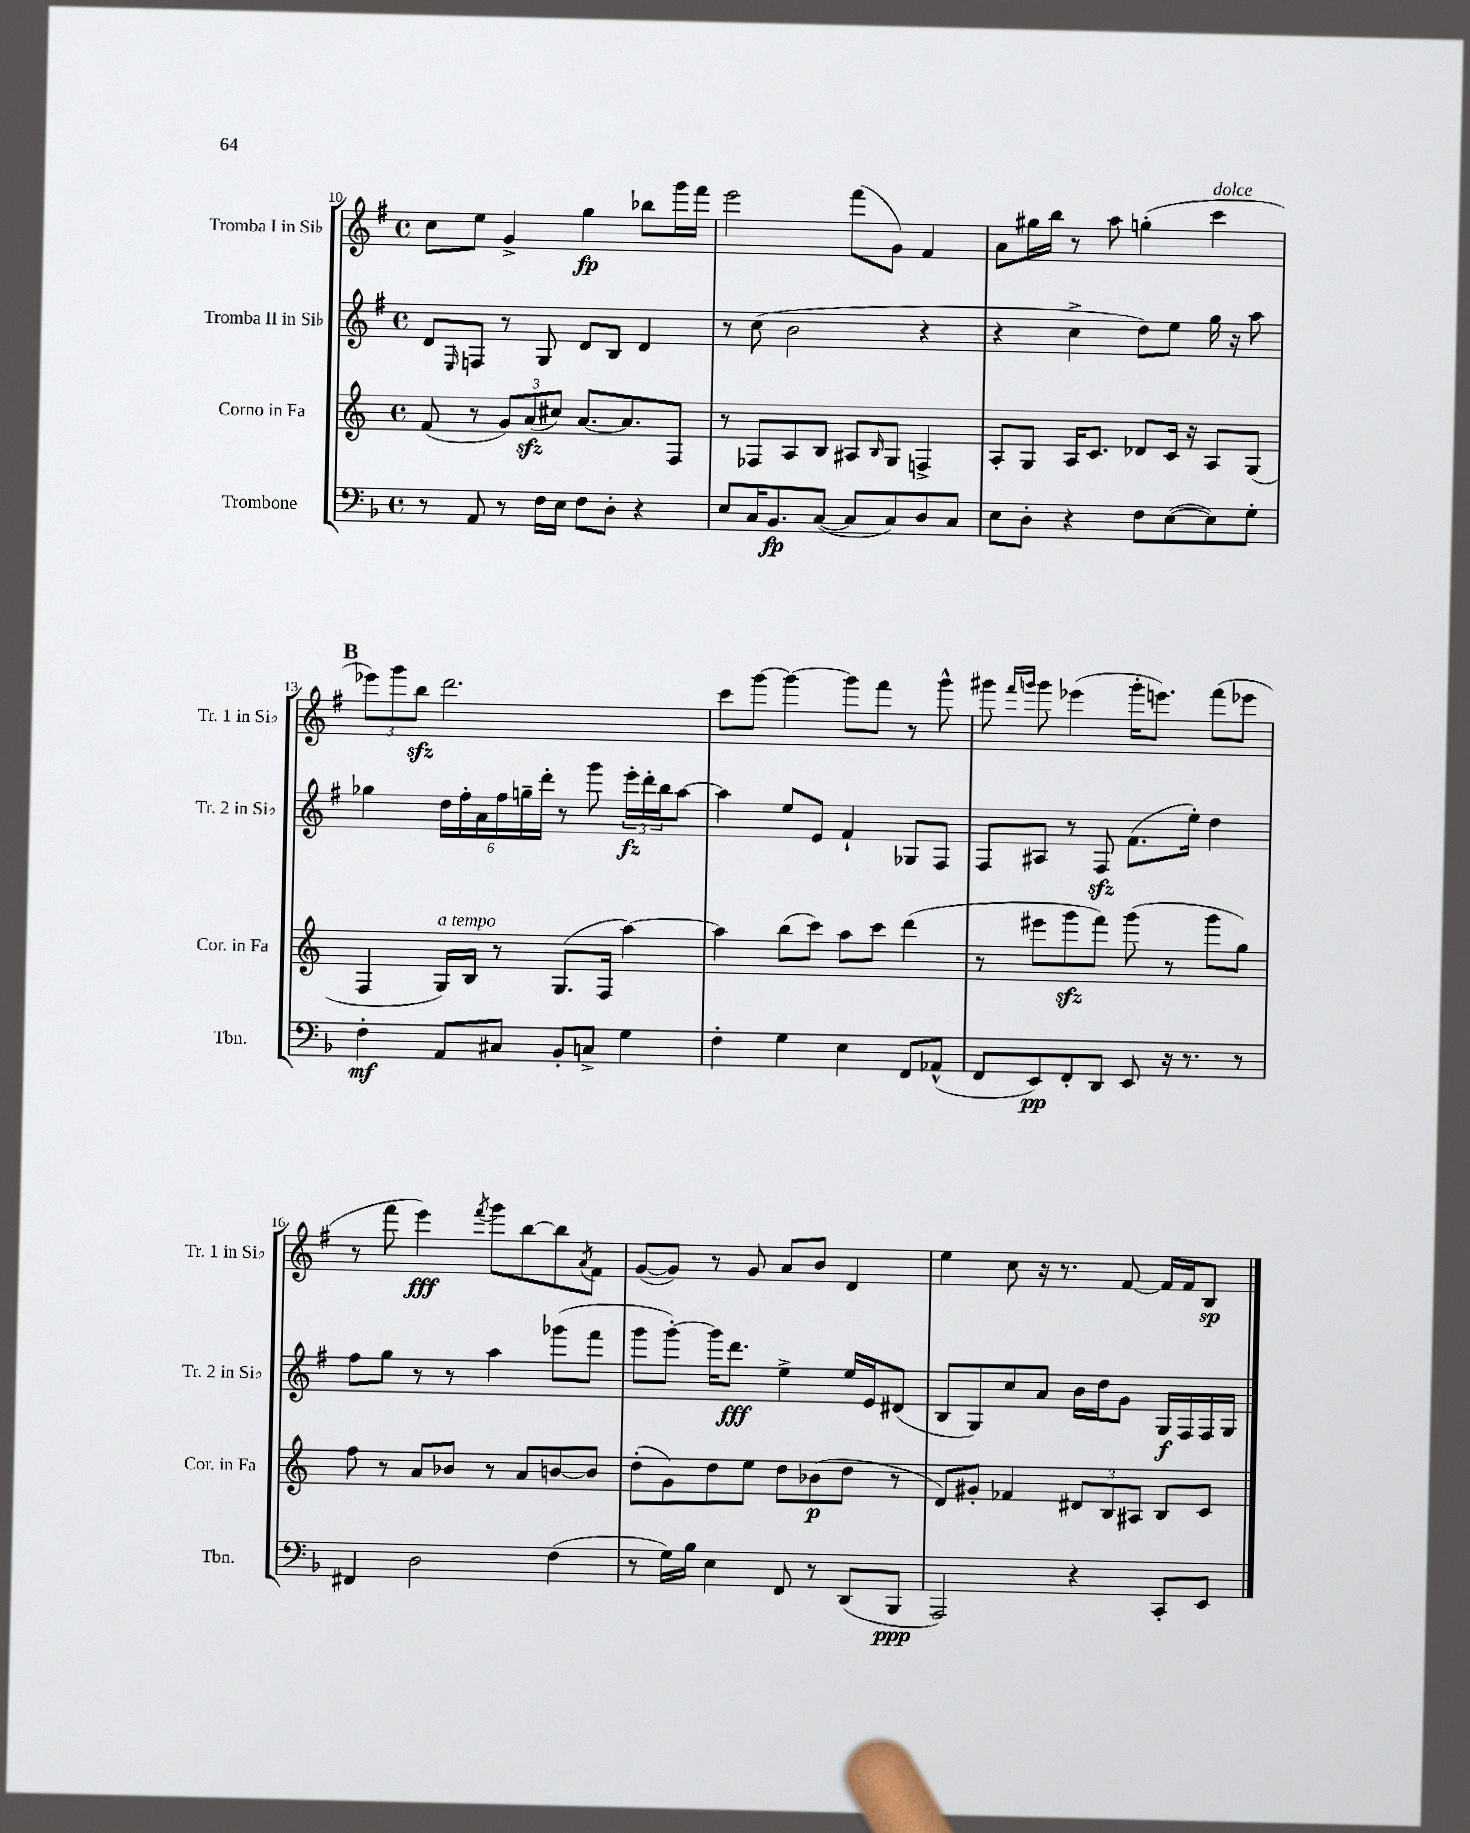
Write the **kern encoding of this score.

**kern	**dynam	**kern	**dynam	**kern	**dynam	**kern	**dynam
*part4	*part4	*part3	*part3	*part2	*part2	*part1	*part1
*staff4	*staff4	*staff3	*staff3	*staff2	*staff2	*staff1	*staff1
*I"Trombone	*	*I"Corno in Fa	*	*I"Tromba II in Si♭	*	*I"Tromba I in Si♭	*
*I'Tbn.	*	*I'Cor. in Fa	*	*I'Tr. 2 in Si♭	*	*I'Tr. 1 in Si♭	*
*clefF4	*	*clefG2	*	*clefG2	*	*clefG2	*
*k[b-]	*	*k[]	*	*k[f#]	*	*k[f#]	*
*M4/4	*	*M4/4	*	*M4/4	*	*M4/4	*
*met(c)	*	*met(c)	*	*met(c)	*	*met(c)	*
=10	=10	=10	=10	=10	=10	=10	=10
8r	.	(8f/	.	8d/L	.	8cc\L	.
.	.	.	.	16qqE/	.	.	.
8AA/	.	8r	.	8Fn/J	.	8ee\J	.
8r	.	12g/L)	.	8r	.	4g^/	.
.	.	(12azz/	.	.	.	.	.
16F\LL	.	.	.	8G/	.	.	.
.	.	12cc#X/J)	.	.	.	.	.
16E\JJ	.	.	.	.	.	.	.
8F\L	.	[8.a/L	.	8d/L	.	4gg\	fp
8D'\J	.	.	.	8B/J	.	.	.
.	.	8.a/]	.	.	.	.	.
4r	.	.	.	4d/	.	8bb-X\L	.
.	.	8F/J	.	.	.	16ggg\L	.
.	.	.	.	.	.	16fff#\JJ	.
=11	=11	=11	=11	=11	=11	=11	=11
8E/L	.	8r	.	8r	.	2eee\	.
16C/K	.	8F-X/L	.	(8cc\	.	.	.
8.BB-/	fp	.	.	.	.	.	.
.	.	8A/	.	2b\	.	.	.
([8C/J	.	8B/J	.	.	.	.	.
8C/L]	.	8A#X/L	.	.	.	(8fff#\L	.
.	.	16qqB/	.	.	.	.	.
8C/)	.	8G/J	.	.	.	8g\J)	.
8D/	.	4Fn^/	.	4r	.	4f#/	.
8C/J	.	.	.	.	.	.	.
=12	=12	=12	=12	=12	=12	=12	=12
8E\L	.	8A'/L	.	4r	.	8a\L	.
8D'\J	.	8G/J	.	.	.	16gg#X\L	.
.	.	.	.	.	.	16bb\JJ	.
4r	.	16A/KL	.	4cc^\	.	8r	.
.	.	8.c/J	.	.	.	.	.
.	.	.	.	.	.	8aa\	.
8F\L	.	8d-X/L	.	8dd\L)	.	(4ggn'\	.
([8E\	.	16c/Jk	.	8ee\J	.	.	.
.	.	16r	.	.	.	.	.
!	!	!	!	!	!	!LO:TX:a:i:t=dolce	!
8E\])	.	8A/L	.	16gg\	.	4ccc\	.
.	.	.	.	16r	.	.	.
8G'\J	.	(8G/J	.	8aa\	.	.	.
!!LO:LB:g=z
!!LO:REH:place=s1:t=B
=13	=13	=13	=13	=13	=13	=13	=13
4F'\	mf	4F/	.	4gg-X\	.	12eee-X\L)	.
.	.	.	.	.	.	12ggg\	.
.	.	.	.	.	.	12bbzz\J	.
!	!	!LO:TX:a:i:t=a tempo	!	!	!	!	!
8AA/L	.	16G/LL)	.	24dd\LL	.	2.ddd\	.
.	.	.	.	24ff#'\	.	.	.
.	.	16B/JJ	.	.	.	.	.
.	.	.	.	24a\	.	.	.
8C#X/J	.	8r	.	24ff#\	.	.	.
.	.	.	.	24ggn~\	.	.	.
.	.	.	.	24ddd'\JJ	.	.	.
8BB-'/L	.	(8.G/L	.	8r	.	.	.
8Cn^/J	.	.	.	8ggg\	.	.	.
.	.	16F/Jk	.	.	.	.	.
4G\	.	[4aa\)	.	24eee'\LL	fz	.	.
.	.	.	.	24ddd'\	.	.	.
.	.	.	.	24bb\J	.	.	.
.	.	.	.	[8aa\J	.	.	.
=14	=14	=14	=14	=14	=14	=14	=14
4F'\	.	4aa\]	.	4aa\]	.	8ccc\L	.
.	.	.	.	.	.	[8ggg\J	.
4G\	.	(8bb\L	.	8ee/L	.	4ggg\_	.
.	.	8ccc\J)	.	8e/J	.	.	.
4E\	.	8aa\L	.	4f#`/	.	8ggg\L]	.
.	.	8ccc\J	.	.	.	8fff#\J	.
8FF/L	.	(4ddd\	.	8G-X/L	.	8r	.
(8AA-X^^/J	.	.	.	8F#/J	.	8ggg^^\	.
=15	=15	=15	=15	=15	=15	=15	=15
8FF/L	.	8r	.	8F#/L	.	8ggg#X\	.
.	.	.	.	.	.	16qqfff#/LL	.
.	.	.	.	.	.	16qqgggn/JJ	.
8EE/)	pp	8eee#X\L	.	8A#X/J	.	8ggg\	.
8FF'/	.	8gggzz\	.	8r	.	(4eee-X\	.
8DD/J	.	8fff\J)	.	8F#zz/	.	.	.
8EE/	.	(8ggg\	.	(8.f#\L	.	16ggg'\KL	.
.	.	.	.	.	.	8.eeen\J)	.
16r	.	8r	.	.	.	.	.
8.r	.	.	.	16ee'\Jk)	.	.	.
.	.	8ggg\L	.	4dd\	.	(8fff#\L	.
8r	.	8gg\J)	.	.	.	8eee-X\J	.
!!LO:LB:g=z
=16	=16	=16	=16	=16	=16	=16	=16
4FF#X/	.	8ff\	.	8ff#\L	.	8r	.
.	.	8r	.	8gg\J	.	8fff#\	.
2D\	.	8a/L	.	8r	.	4eee\)	fff
.	.	8b-X/J	.	8r	.	.	.
.	.	.	.	.	.	8qfff#/	.
.	.	8r	.	4aa\	.	8ggg\L	.
.	.	8a/L	.	.	.	[8bb\	.
(4F\	.	[8bn/	.	(8ggg-X\L	.	8bb\]	.
.	.	.	.	.	.	8qa/	.
.	.	8b/J]	.	8fff#\J	.	8f#\J	.
=17	=17	=17	=17	=17	=17	=17	=17
8r	.	(8dd'\L	.	8ggg\L	.	([8g/L	.
16G\LL)	.	8g\)	.	[8ggg'\J)	.	8g/J])	.
16B-\JJ	.	.	.	.	.	.	.
4E\	.	8dd\	.	16ggg\KL]	.	8r	.
.	.	.	.	8.ddd\J	fff	.	.
.	.	8ee\J	.	.	.	8g/	.
8FF/	.	8dd\L	.	4ee^\	.	8a/L	.
8r	.	(8b-X\	p	.	.	8b/J	.
(8DD/L	.	8dd\J	.	16ee/LL	.	4d/	.
.	.	.	.	16e/J	.	.	.
8BBB-/J	ppp	8r	.	(8d#X/J	.	.	.
=18	=18	=18	=18	=18	=18	=18	=18
2AAA/)	.	8d/L)	.	8B/L	.	4ee\	.
.	.	8g#X'/J	.	8G/)	.	.	.
.	.	4f-X/	.	8cc/	.	8cc\	.
.	.	.	.	8a/J	.	16r	.
.	.	.	.	.	.	8.r	.
4r	.	12d#X/L	.	16b\LL	.	.	.
.	.	.	.	16dd\J	.	.	.
.	.	12B/	.	.	.	.	.
.	.	.	.	8g\J	.	[8f#/	.
.	.	12A#X/J	.	.	.	.	.
8CC'/L	.	8B/L	.	16G/LL	f	16f#/LL]	.
.	.	.	.	16F#/	.	16f#/J	.
8EE/J	.	8c/J	.	16F#/	.	8B/J	sp
.	.	.	.	16G/JJ	.	.	.
==	==	==	==	==	==	==	==
*-	*-	*-	*-	*-	*-	*-	*-
